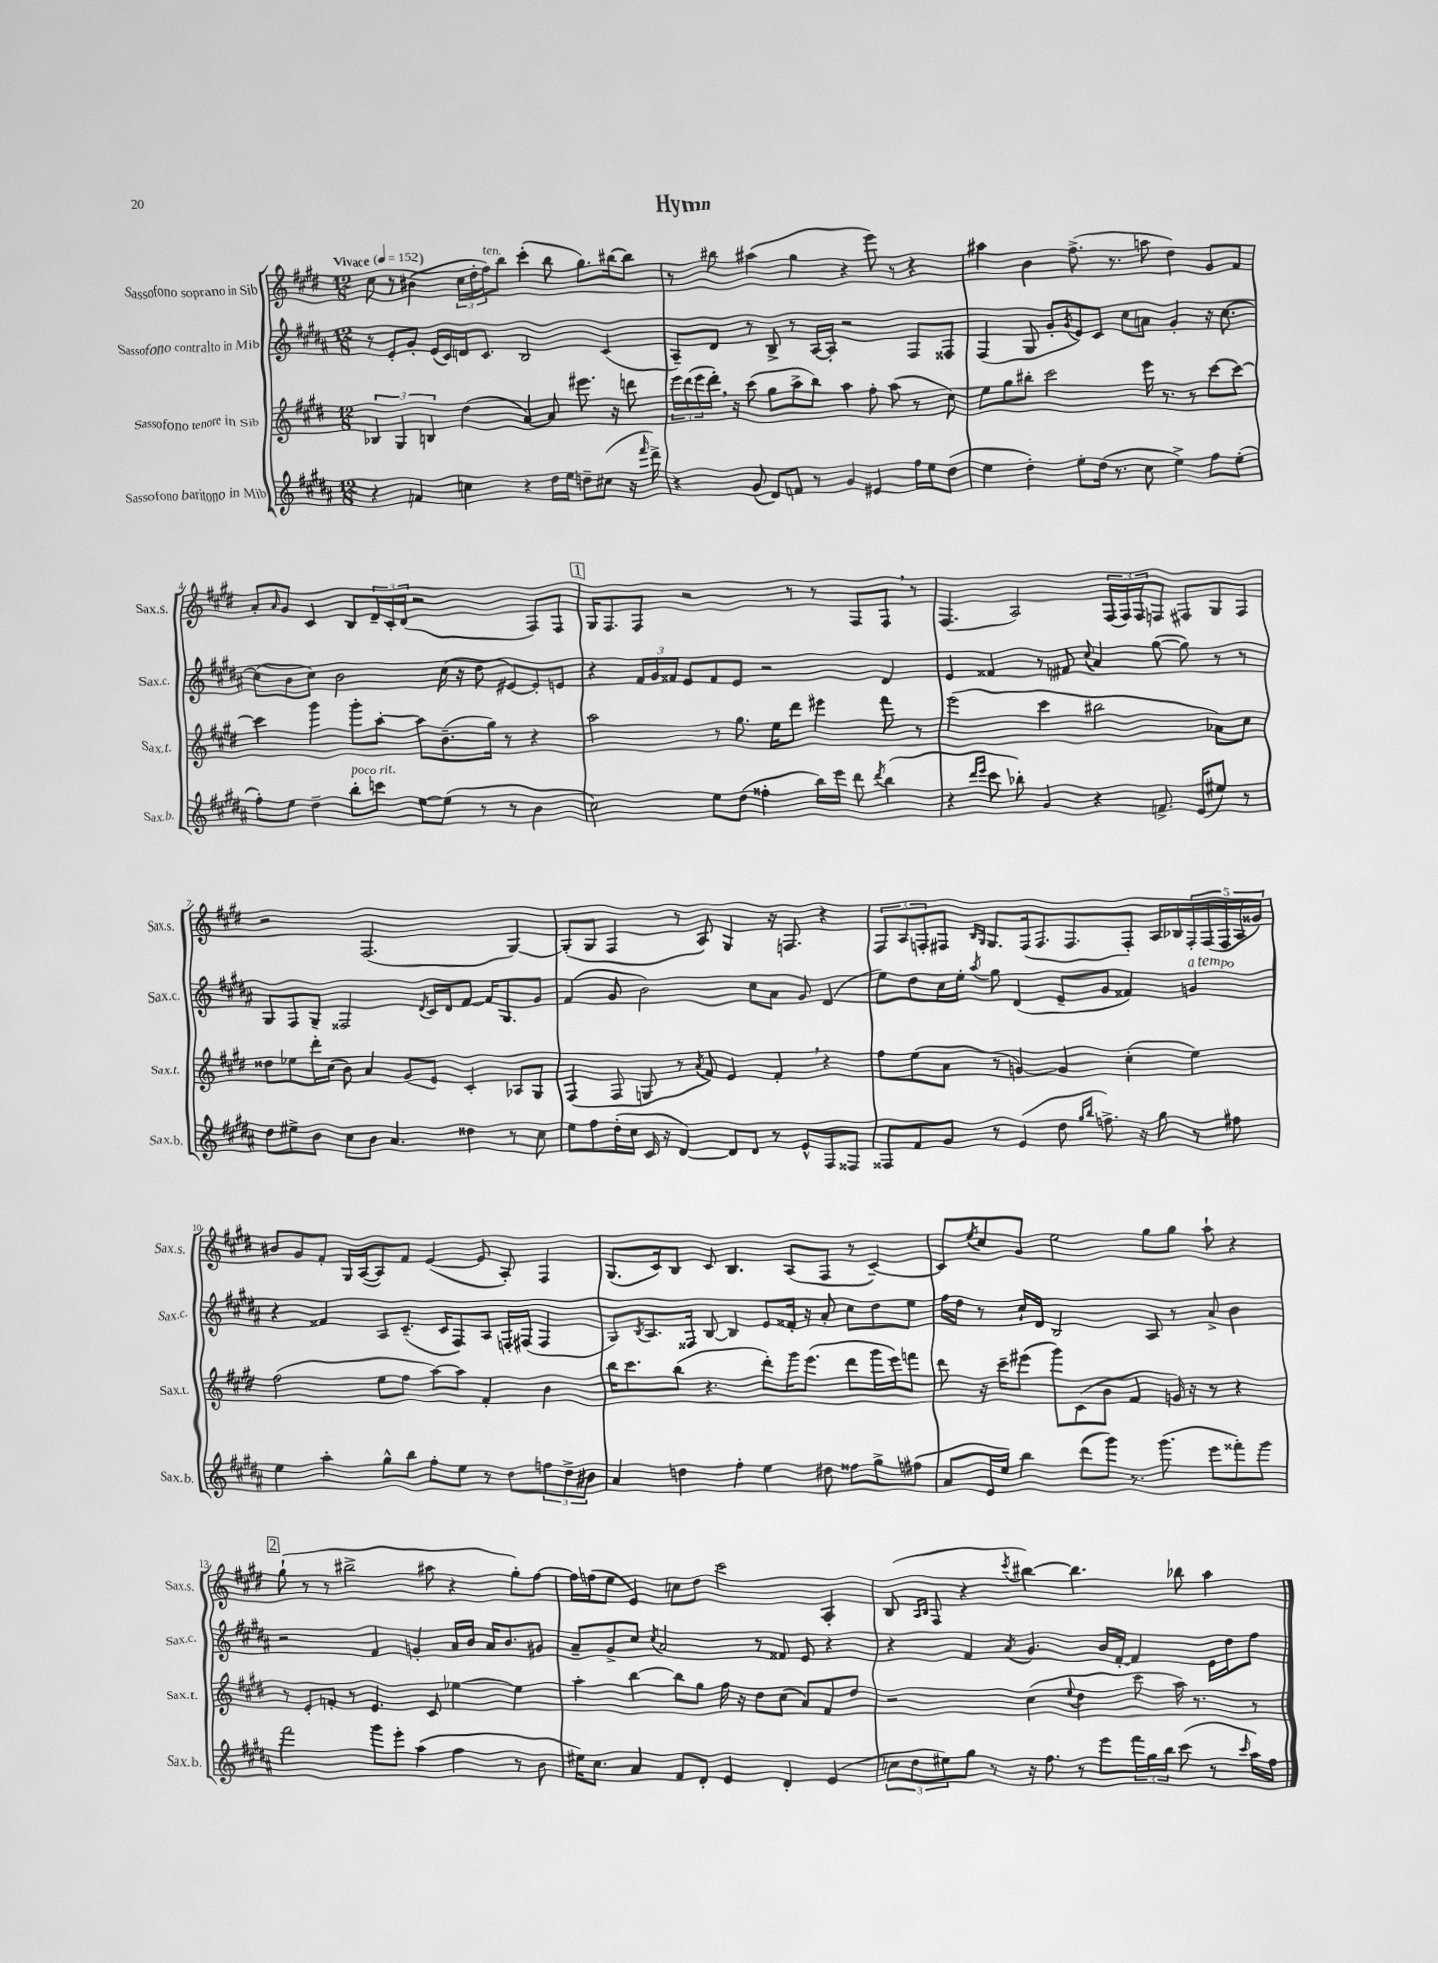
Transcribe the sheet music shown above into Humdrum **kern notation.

**kern	**kern	**kern	**kern
*part4	*part3	*part2	*part1
*staff4	*staff3	*staff2	*staff1
*I"Sassofono baritono in Mib	*I"Sassofono tenore in Sib	*I"Sassofono contralto in Mib	*I"Sassofono soprano in Sib
*I'Sax.b.	*I'Sax.t.	*I'Sax.c.	*I'Sax.s.
*clefG2	*clefG2	*clefG2	*clefG2
*k[f#c#g#d#a#]	*k[f#c#g#d#]	*k[f#c#g#d#a#]	*k[f#c#g#d#]
*M12/8	*M12/8	*M12/8	*M12/8
*MM152	*MM152	*MM152	*MM152
=1	=1	=1	=1
!	!	!	!LO:TX:a:B:t=Vivace
4r	6B-X/	8r	8cc#\
.	.	8e'/L	8r
.	6G#/	.	.
4fn/	.	8g#'/J	(4b#X\
.	6Bn/	.	.
.	.	(16e/LL	.
.	.	16c#/)	.
4ccn\	(4dd#\	16dn/J	24cc#\LL
.	.	.	24dd#'\
.	.	8.c#/J	.
!	!	!	!LO:TX:a:i:t=ten.
.	.	.	24ff#\J)
.	.	.	8bb\J
4r	[4a/)	2B/	(4ccc#'\
16dd#\LL	8a/]	.	8bb\
16ee\JJ	.	.	.
8ddn~\L	8.eee#X\	.	8.gg#\L)
(8cc#X\J	.	(4c#/	.
.	16r	.	[16bb#X\k
16r	8dddn\	.	8bb#\J]
16qqfff#/	.	.	.
16ddd#^\)	.	.	.
=2	=2	=2	=2
4r	24eee\LL	8A#~/L)	8r
.	(24ddd#\	.	.
.	24eee\	.	.
.	16ddd#',\JJ)	8d#/J	8bb#X\
.	16r	.	.
(8g#/	(8ccc#\	8r	(4aa#X\
8d#/L)	8gg#\L	8B^/	.
8fn/J	8aa^\	8r	4gg#\
8r	8bb\J)	[16A#/LL	.
.	.	16A#'/JJ]	.
4g#/	4aa\	2r	4r
4e#X/	8ff#'\	.	8eee\)
.	(8aa\	.	8r
16ff#\LL	8r	8F#/L	4r
16ee\J	.	.	.
(8dd#\J	8cc#\)	8F##X/J	.
=3	=3	=3	=3
4ee\	8ee\L	(4F#/	4aa#X\
.	8gg#\	.	.
4dd#'\)	8bb#X'\J	8G#/	4b\
.	2ccc#\	8g#'/L	.
.	.	8qg#/	.
8ee'\L	.	8e/)	(8.ff#^\
(16dd#\Jk	.	8c#/J	.
8.r	.	.	8.r
.	.	8cc#\L	.
8cc#\	16eee\	8an\J	8aan\
.	8.r	.	.
4ee^\)	.	4g#'/	4dd#\)
.	8r	.	.
8ff#\L	[8ccc#\L	16r	8g#/L
.	.	[8.cc#\	.
(8ee'\J	8ccc#\J_	.	8f#/J
!!LO:LB:g=z
=4	=4	=4	=4
8ff#'\L)	4ccc#\]	(8cc#\L]	8a'/L
.	.	.	16qqa/
8ee\J	.	8b\	8g#/J
4dd#~\	4ggg#\	8cc#\J)	4c#/
.	.	2b\	.
!LO:TX:a:i:t=poco rit.	!	!	!
8bb'\L	8ggg#'\L	.	8B/L
8cccn\J	[8aa'\J	.	24d#~/L
.	.	.	24c#'/
.	.	.	(24d#/JJ
[8ee\L	8aa\L]	.	2r
(8ee\J]	(8.b~\	(16cc#\	.
.	.	16r	.
8r	.	8dd#\	.
.	16gg#\Jk)	.	.
8r	8r	[8e#X/L)	.
4b\	4r	8e#'/]	8F#/L)
.	.	8en/J	8F#/J
!!LO:REH:place=s1:t=1
=5	=5	=5	=5
2cc#\)	2aa\	4r	16G#/KL
.	.	.	8.F#/
.	.	24f#/LL	8F#/J
.	.	24g#/	.
.	.	24f##X/JJ	.
.	.	8e/L	2r
8ee\L	8r	8f##/	.
(8dd#\J	8.gg#\	8e/J	.
4ff##X'\	.	2r	.
.	16ee\KL	.	.
.	8ddd#\J	.	8r
16bb\LL)	4eee#X\	.	8r
16eee\JJ	.	.	.
8ddd#\	.	.	8F#/L
8qddd#/	.	.	.
(4bb\	8fff#\	4d#/	8F#,/J
.	8r	.	8r
=6	=6	=6	=6
4r	(2eee\	4e/	(4.F#/
16qqddd#/LL	.	.	.
16qqeee/JJ	.	.	.
8ccc#\	.	4f##X/	.
8bb-X'\)	.	.	2A/)
4g#/	4ccc#\	8r	.
.	.	8f#X/	.
.	.	8qqcc#/	.
4r	2bb#X\	4a#/	.
.	.	.	(24F#/LL
.	.	.	24F#/)
.	.	.	24F#/J
8.fn^/	.	([8gg#\	8Fn/J
.	.	8gg#\])	8F#X/L
(16e/KL	.	.	.
8ee#X/J)	8a-X\L)	8r	8G#/
8r	8cc#\J	8r	8F#/J
!!LO:LB:g=z
=7	=7	=7	=7
8dd#\L	8dd##X\L	8G#/L	2r
8ee#X^\	8ee-X\	8F#/	.
8b\J	16ddd#'\L	8G#~/J	.
.	(16cc#\JJ	.	.
8cc#\L	8b\)	2F##X/	.
8b\J	4a/	.	(2.F#/
4.a#/	.	.	.
.	(8g#/L	.	.
.	.	8qd#/	.
.	8e/J)	16c#/LL	.
.	.	16d#/J	.
4dd##X\	4c#'/	[8f#/J	.
.	.	16f#/KL]	.
.	.	8.G#/	.
8r	8A-X/L	.	[4G#/)
8cc#\	8G#/J	8g#/J	.
=8	=8	=8	=8
8ee\L	(4F#/	(4f#/	(8G#'/L]
8ff#\	.	.	8G#/J
(16dd#'\L	8F#/	8g#/	4F#/
16cc#\JJ	.	.	.
16c#/	8Gn/	2b\)	.
16r	.	.	.
[4d#/)	8r	.	8r
.	8qa/	.	.
.	8f#/)	.	8A/)
8d#/L]	4e/	.	4G#/
8d#/J	.	8cc#\L	.
8r	4f#',/	8a#\J	16r
.	.	.	8.Fn/
8e^^/L	.	8g#/	.
8F#/	4r	(4d#/	4r
8F##X/J	.	.	.
=9	=9	=9	=9
8F##X/L	8ff#\L	8ee\L)	12F#/L
.	.	.	12A/
8f#/	(8ee\	8dd#\	.
.	.	.	12Fn'/
8g#/J	8a\J	16cc#\L	8F#X/J
.	.	16ee'\JJ	.
.	.	.	16qqB/LL
.	.	8qaa#/	16qqG#/JJ
8r	8r	8gg#\	8.G#/L
(4e/	[4gn/)	(4d#/	.
.	.	.	(16F#/k
.	.	.	8.F#/
8dd#\	4g/]	8e~/L	.
.	.	.	8.F#/
16qqgg#/LL	.	.	.
16qqbb/JJ	.	.	.
8.ffn^\)	.	8g#/J	.
.	(4cc#'\	4f##X/)	8F#'/J)
16r	.	.	.
8gg#\	.	.	16A/LL
.	.	.	16B-X/
!	!	!LO:TX:a:i:t=a tempo	!
8r	4ee\)	4gn/	20F#'/
.	.	.	(20F#/
.	.	.	20F#/
8ff#X\	.	.	.
.	.	.	20A/
.	.	.	20g##X/JJ)
!!LO:LB:g=z
=10	=10	=10	=10
4ee\	(2ff#\	4r	8b#X/L
.	.	.	8g#/
4aa#'\	.	4f##X/	8f#'/J
.	.	.	16G#/LL
.	.	.	([16A/J
8gg#^^\L	8ee\L	8A#/L	8A/])
8bb\J	8ff#\J	(8.c#~/J	8f#/J
8ff#'\L	[8aa\L)	.	([4e/
.	.	16c#/KL	.
8ee\J	8aa\J]	8F#/)	.
8r	4f#'/	8A#/J	8e/]
8dd#\L	.	16Fn'/LL	8A'/)
.	.	(16F#X/JJ	.
12ffn\	4b\	4F#/	4F#/
12dd#^\	.	.	.
12b#X\J	.	.	.
=11	=11	=11	=11
4a#/	16bb\KL	8G#/L)	(8.G#/L
.	8.ccc#\	.	.
.	.	8qB/	.
.	.	8.A#/	.
.	.	.	16c#/k)
4ddn\	(8bb\J	.	8B/J
.	.	16F##X/Jk	.
.	4.r	[8B/	8c#/
4ff#'\	.	4B/]	4.B/
4ee\	8ddd#'\L)	8e/L	.
.	16ggg#\K	16f##X'/Jk	(8A/L
.	(8.eee\J	16r	.
8dd#X\	.	8a#'/	8F#/J
8ff##X\L	8ddd#\L	8cc#\L	8r
8gg#^\	16ggg#\L	8dd#\	[4c#~/)
.	16eee\J)	.	.
(8ff#X\J	8fffn\J	8ee\J	.
=12	=12	=12	=12
8a#/L	8ddd#\	16ff#\LL	8c#/L]
.	.	16dd#\JJ	.
.	.	.	8qee/
16e/L	16r	8r	8cc#/
16ee/JJ)	16ccc#~\KL	.	.
4bb\	(8eee#X\J	16cc#`/LL	8g#/J
.	.	16d#/JJ	.
.	8ggg#\L)	2B/	2ee\
(8ddd#\L	(8c#\	.	.
8ggg#\J)	8b\J	.	.
8.r	4f#/	.	.
.	.	8A#/	8gg#\L
(8.ggg#\	.	.	.
.	16gn/)	8r	8gg#\J
.	16r	.	.
8eee\L	8r	8a#^/	8aa`\
8fff##X'\)	4r	4b\	4r
8ggg#\J	.	.	.
!!LO:LB:g=z
!!LO:REH:place=s1:t=2
=13	=13	=13	=13
2fff#\	8r	2r	(8gg#`\
.	8e'/L	.	8r
.	8fn'/J	.	8r
.	8r	.	2bb#X^\
8ggg#\L	4.e/	4f#/	.
8eee'\J	.	.	.
(4aa#\	.	4gn'/	.
.	8c#/	.	8aa#X\
4ff#\	[4ee-X\	16a#/LL	4r
.	.	16b/JJ	.
.	.	16a#/KL	.
.	.	8.b/	.
8r	4ee-\]	.	8gg#'\L)
8b\	.	8g#X/J	[8ff#\J
=14	=14	=14	=14
16ee#X\KL)	4aa'\	8a#~/L	16ff#\LL]
8.cc#\J	.	.	(16ffn\J
.	.	8g#^/	8ee\J
4a#/	[4bb\	8cc#/J	4e/)
.	.	8qcc#/	.
.	.	2a#/	.
8f#/L	8bb\L]	.	8ccn\L
8d#'/J	8gg#\J	.	8dd#\J
4e/	16ff#\	.	2ccc#\
.	16r	.	.
.	8dd#\L	8r	.
4d#'/	(8cc#\J	8f##X/	.
.	8a/L)	8e/	.
(4e/	8f#/	4r	4A'/
.	8dd#/J	.	.
=15	=15	=15	=15
12ccn\L	2r	4r	(8B/
12dd#\	.	.	.
.	.	.	16qqA/LL
.	.	.	16qqB/JJ
.	.	.	8F#/
12ee#X\)	.	.	.
8gg#\J	.	4f#/	4r
8r	.	.	.
.	.	8qa#/	8qccc#/
16r	(4cc#\	4.g#/	[4bb#X\)
8.ff#\	.	.	.
.	8qqee/	.	.
8r	4dd#\	.	4.bb#\]
8eee\L	.	16b/LL	.
.	.	[16f#'/JJ	.
24fff#\L	8ccc#\	4f#/]	.
24gg#\	.	.	.
24bb\JJ	.	.	.
(8ccc#\	16aa\)	.	8bb-X\
.	8.r	.	.
8r	.	16e\LL	4aa\
.	.	16dd#\J	.
16qqccc#/	.	.	.
16aa#\LL)	8r	8ff#\J	.
16ff#\JJ	.	.	.
==	==	==	==
*-	*-	*-	*-
